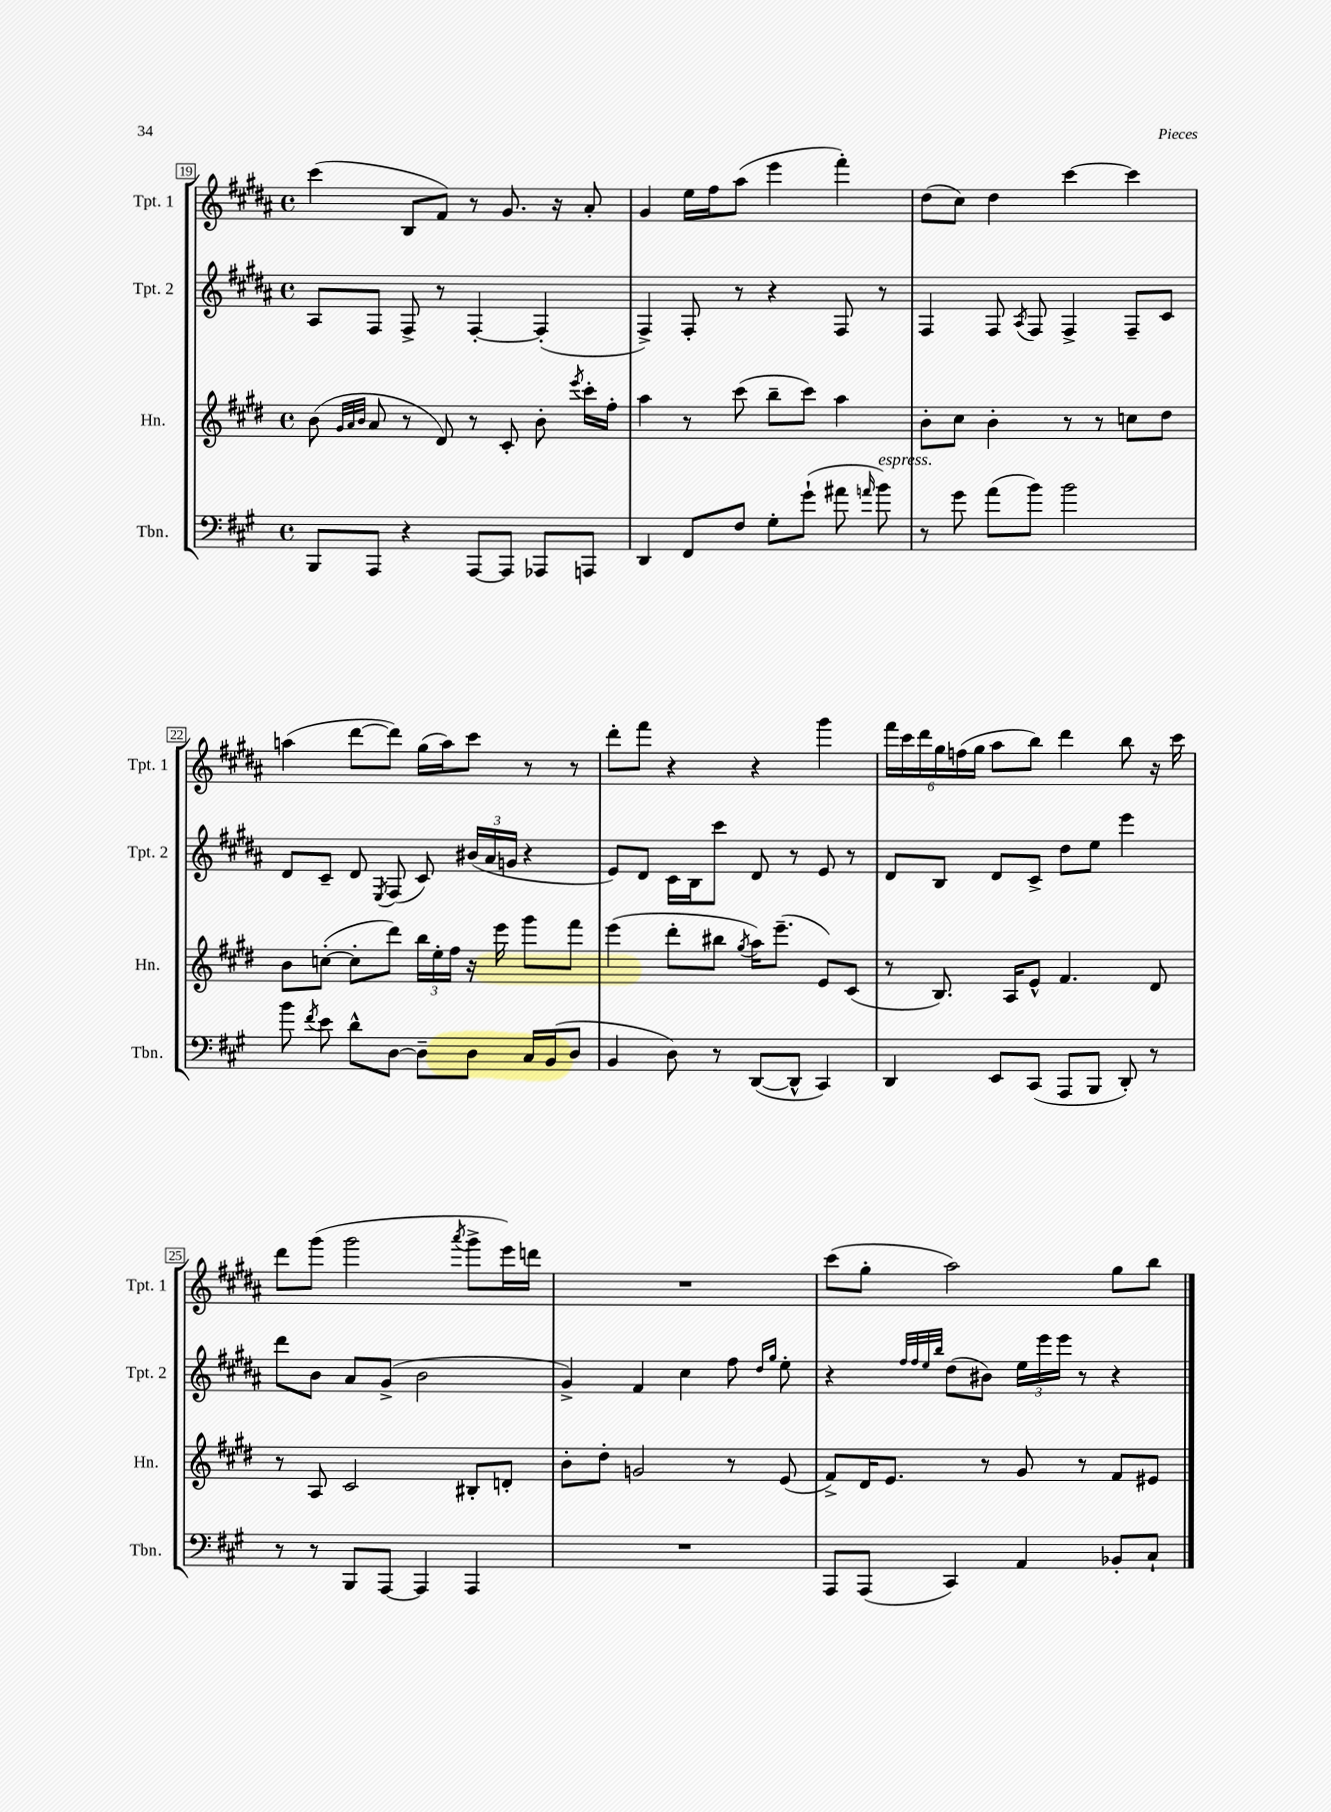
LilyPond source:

<<
\new StaffGroup <<
\new Staff = "s0" \with { instrumentName = "Tpt. 1" shortInstrumentName = "Tpt. 1" } {
    \clef treble \key b \major \defaultTimeSignature \time 4/4
    \autoBeamOff cis'''4( b8[ fis'8]) r8 gis'8. r16 ais'8-. |
    gis'4 e''16[ fis''16 ais''8]( e'''4 fis'''4-.) |
    dis''8[( cis''8]) dis''4 cis'''4~ cis'''4 |
    a''4( dis'''8[~ dis'''8]) gis''16[( a''16) cis'''8] r8 r8 |
    dis'''8[-. fis'''8] r4 r4 gis'''4 |
    \tuplet 6/4 { fis'''16[ cis'''16 dis'''16 gis''16 f''16( gis''16] } ais''8[ b''8]) dis'''4 b''8 r16 cis'''16 |
    dis'''8[ gis'''8]( gis'''2 \acciaccatura { ais'''8 } gis'''8[-> e'''16) d'''16] |
    R1 |
    cis'''8[( gis''8]-. ais''2) gis''8[ b''8] \bar "|." |
}
\new Staff = "s1" \with { instrumentName = "Tpt. 2" shortInstrumentName = "Tpt. 2" } {
    \clef treble \key b \major \defaultTimeSignature \time 4/4
    \autoBeamOff ais8[ fis8] fis8-> r8 fis4~-. fis4-.( |
    fis4->) fis8-. r8 r4 fis8 r8 |
    fis4 fis8 \acciaccatura { ais8 } fis8 fis4-> fis8[-- cis'8] |
    dis'8[ cis'8]-- dis'8 \acciaccatura { e8 } fis8( cis'8) \tuplet 3/2 { bis'16[( ais'16 g'16] } r4 |
    e'8[) dis'8] cis'16[ b16 cis'''8] dis'8 r8 e'8 r8 |
    dis'8[ b8] dis'8[ cis'8]-> dis''8[ e''8] e'''4 |
    dis'''8[ b'8] ais'8[ gis'8]->( b'2 |
    gis'4->) fis'4 cis''4 fis''8 \grace { dis''16[ gis''16] } e''8-. |
    r4 \grace { fis''32[ fis''32 e''32 b''32] } dis''8[( bis'8]) \tuplet 3/2 { e''16[ e'''16 e'''16] } r8 r4 \bar "|." |
}
\new Staff = "s2" \with { instrumentName = "Hn." shortInstrumentName = "Hn." } {
    \clef treble \key e \major \defaultTimeSignature \time 4/4
    \autoBeamOff b'8( \grace { gis'32[ a'32 b'32] } a'8 r8 dis'8) r8 cis'8-. b'8-. \acciaccatura { e'''8 } cis'''16[-. fis''16]-. |
    a''4 r8 cis'''8( b''8[-- cis'''8]) a''4 |
    b'8[-. cis''8] b'4-. r8 r8 c''8[ dis''8] |
    b'8[ c''8]~-.( c''8[-. dis'''8]) \tuplet 3/2 { b''16[ e''16-. fis''16] } r16 e'''16 gis'''8[ fis'''8] |
    e'''4( dis'''8[-. bis''8] \acciaccatura { gis''8 } a''16[) e'''8.]--( e'8[) cis'8]( |
    r8 b8.) a16[ e'8]-^ fis'4. dis'8 |
    r8 a8 cis'2 bis8[-. d'8]-. |
    b'8[-. dis''8]-. g'2 r8 e'8( |
    fis'8[->) dis'16 e'8.] r8 gis'8 r8 fis'8[ eis'8] \bar "|." |
}
\new Staff = "s3" \with { instrumentName = "Tbn." shortInstrumentName = "Tbn." } {
    \clef bass \key a \major \defaultTimeSignature \time 4/4
    \autoBeamOff b,,8[ a,,8] r4 a,,8[~ a,,8] aes,,8[ a,,8] |
    d,4 fis,8[ fis8] gis8[-. gis'8]-!( ais'8 \grace { a'16 } b'8^\markup { \italic "espress." }) |
    r8 gis'8 a'8[( b'8]) b'2 |
    b'8 \acciaccatura { fis'8 } e'8 d'8[-^ d8]~ d8[-- d8] cis16[ b,16( d8] |
    b,4 d8) r8 d,8[~( d,8]-^ cis,4) |
    d,4 e,8[ cis,8]( a,,8[ b,,8] d,8-.) r8 |
    r8 r8 b,,8[ a,,8]~ a,,4 a,,4 |
    R1 |
    a,,8[ a,,8]( cis,4) a,4 bes,8[-. cis8]-! \bar "|." |
}
>>
>>
\layout { \context { \Score currentBarNumber = #19 \override BarNumber.stencil = #(make-stencil-boxer 0.1 0.3 ly:text-interface::print) } }
